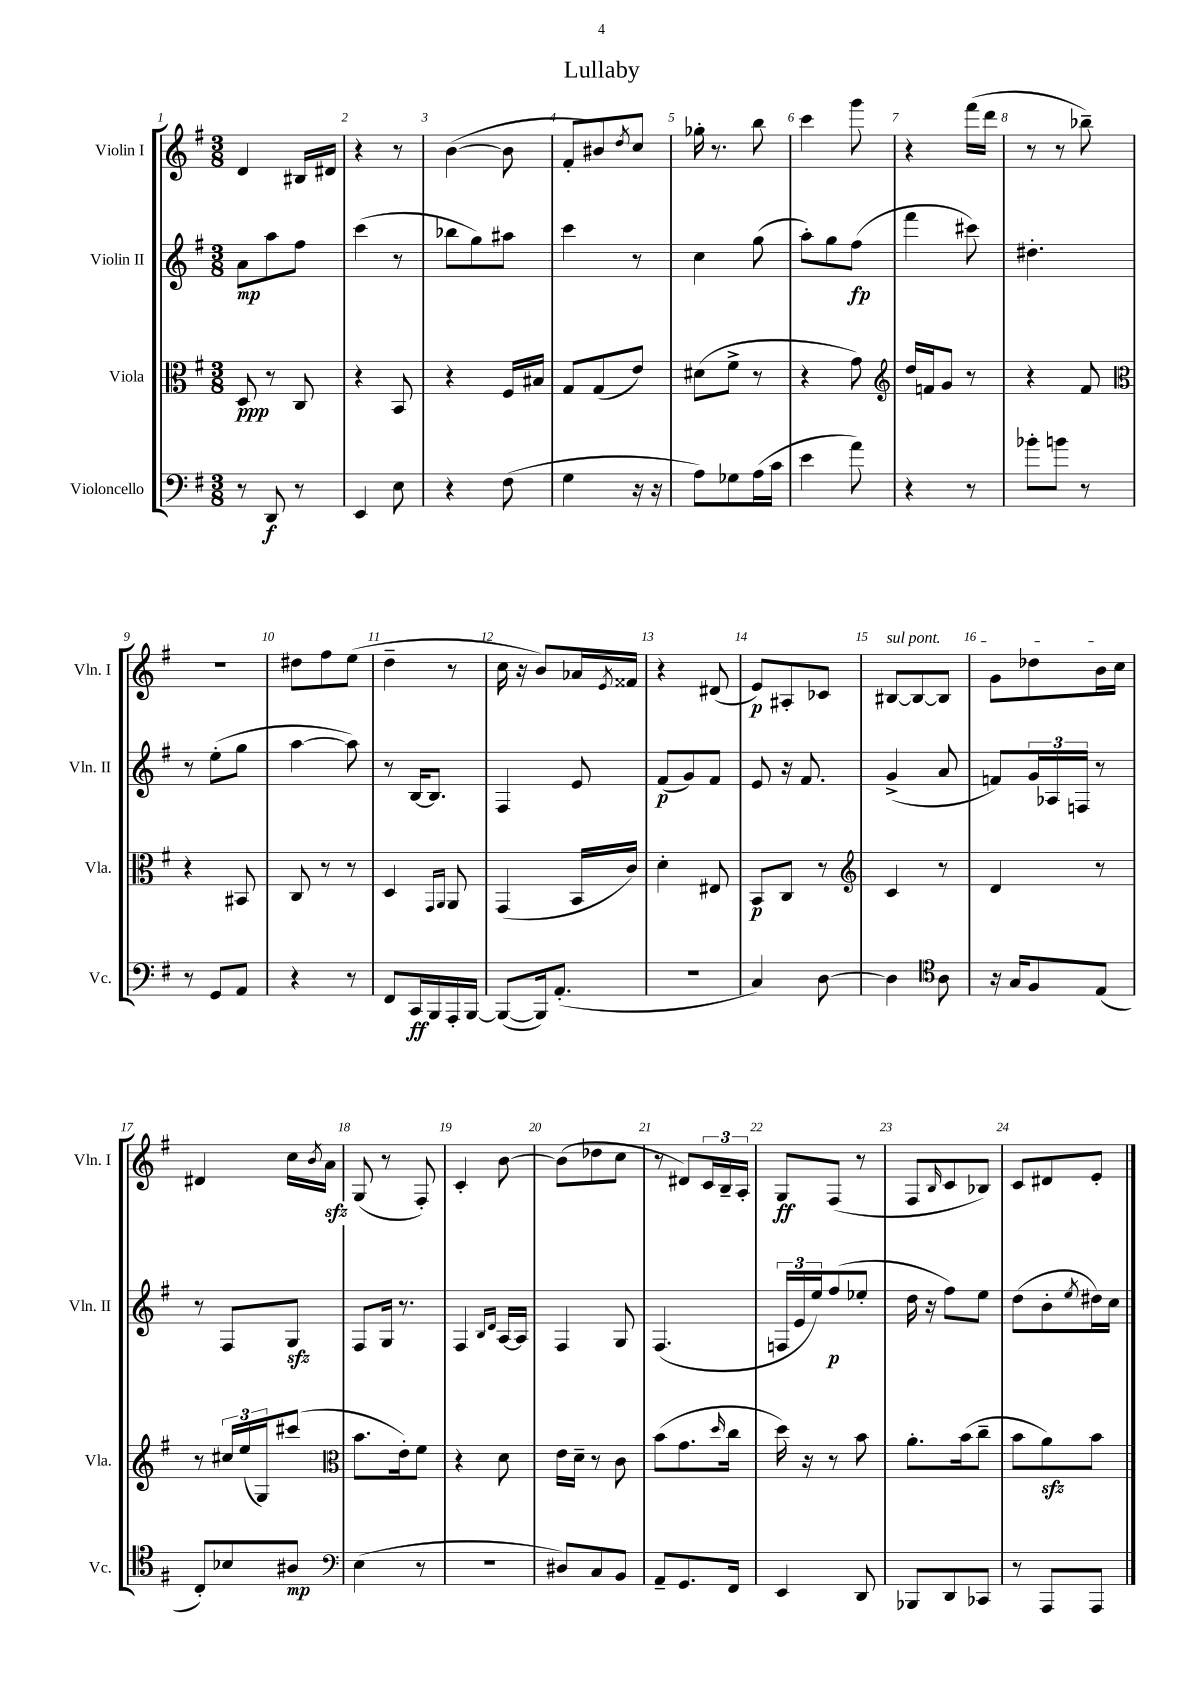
\header { title = "Lullaby" }
<<
\new StaffGroup <<
\new Staff = "s0" \with { instrumentName = "Violin I" shortInstrumentName = "Vln. I" } {
    \clef treble \key g \major \numericTimeSignature \time 3/8
    d'4 bis16 dis'16 |
    r4 r8 |
    b'4~( b'8 |
    fis'8-. bis'8) \acciaccatura { d''8 } c''8 |
    ges''16-. r8. b''8 |
    c'''4 g'''8 |
    r4 fis'''16( d'''16 |
    r8 r8 bes''8--) |
    R4. |
    dis''8 fis''8 e''8( |
    d''4-- r8 |
    c''16 r16 b'8) aes'16 \acciaccatura { e'8 } fisis'16 |
    r4 dis'8( |
    e'8\p) ais8-. ces'8 |
    \once \override TextSpanner.bound-details.left.text = \markup { \italic "sul pont." } bis8~\startTextSpan bis8~ bis8 |
    g'8 des''8 b'16 c''16\stopTextSpan |
    dis'4 c''16 \acciaccatura { b'8 } a'16\sfz |
    g8( r8 fis8-.) |
    c'4-. b'8~ |
    b'8( des''8 c''8 |
    r8 dis'8) \tuplet 3/2 { c'16 b16-- a16-. } |
    g8\ff fis8( r8 |
    fis8 \grace { b16 } c'8 bes8) |
    c'8 dis'8 e'8-. \bar "|." |
}
\new Staff = "s1" \with { instrumentName = "Violin II" shortInstrumentName = "Vln. II" } {
    \clef treble \key g \major \numericTimeSignature \time 3/8
    a'8\mp a''8 fis''8 |
    c'''4( r8 |
    bes''8 g''8) ais''8 |
    c'''4 r8 |
    c''4 g''8( |
    a''8-.) g''8 fis''8\fp( |
    fis'''4 cis'''8) |
    dis''4.-. |
    r8 e''8-.( g''8 |
    a''4~ a''8) |
    r8 b16~ b8. |
    fis4 e'8 |
    fis'8\p( g'8) fis'8 |
    e'8 r16 fis'8. |
    g'4->( a'8 |
    f'8) \tuplet 3/2 { g'16 aes16 f16 } r8 |
    r8 fis8 g8\sfz |
    fis8 g16 r8. |
    fis4 \grace { b16 d'16 } a16~ a16 |
    fis4 g8 |
    fis4.( |
    \tuplet 3/2 { f16 e'16 e''16) } fis''8\p( ees''8-. |
    d''16 r16 fis''8) e''8 |
    d''8( b'8-. \acciaccatura { e''8 } dis''16) c''16 \bar "|." |
}
\new Staff = "s2" \with { instrumentName = "Viola" shortInstrumentName = "Vla." } {
    \clef alto \key g \major \numericTimeSignature \time 3/8
    d8\ppp r8 c8 |
    r4 b,8 |
    r4 fis16 bis16 |
    g8 g8( e'8) |
    dis'8( fis'8-> r8 |
    r4 g'8) |
    \clef treble d''16 f'16 g'8 r8 |
    r4 fis'8 |
    \clef alto r4 bis,8 |
    c8 r8 r8 |
    d4 \grace { g,16 a,16 } a,8 |
    g,4( b,16 c'16) |
    d'4-. eis8 |
    b,8\p c8 r8 |
    \clef treble c'4 r8 |
    d'4 r8 |
    r8 \tuplet 3/2 { cis''16 e''16( g16) } cis'''8( |
    \clef alto b'8. e'16-.) fis'8 |
    r4 d'8 |
    e'16 d'16-- r8 c'8 |
    b'8( g'8. \grace { d''16 } c''16 |
    d''16) r16 r8 b'8 |
    a'8.-. b'16( c''8-- |
    b'8 a'8\sfz) b'8 \bar "|." |
}
\new Staff = "s3" \with { instrumentName = "Violoncello" shortInstrumentName = "Vc." } {
    \clef bass \key g \major \numericTimeSignature \time 3/8
    r8 d,8\f r8 |
    e,4 e8 |
    r4 fis8( |
    g4 r16 r16 |
    a8) ges8 a16( c'16 |
    e'4 a'8) |
    r4 r8 |
    bes'8-. b'8 r8 |
    r8 g,8 a,8 |
    r4 r8 |
    fis,8 c,16\ff b,,16 a,,16-. b,,16~ |
    b,,8~( b,,16) a,8.-.( |
    R4. |
    c4) d8~ |
    d4 \clef tenor a8 |
    r16 g16 fis8 e8( |
    c8-.) bes8 ais8\mp |
    \clef bass e4( r8 |
    R4. |
    dis8) c8 b,8 |
    a,8-- g,8. fis,16 |
    e,4 d,8 |
    bes,,8 d,8 ces,8 |
    r8 a,,8 a,,8 \bar "|." |
}
>>
>>
\layout { \context { \Score \override BarNumber.break-visibility = ##(#f #t #t) barNumberVisibility = #all-bar-numbers-visible } }
